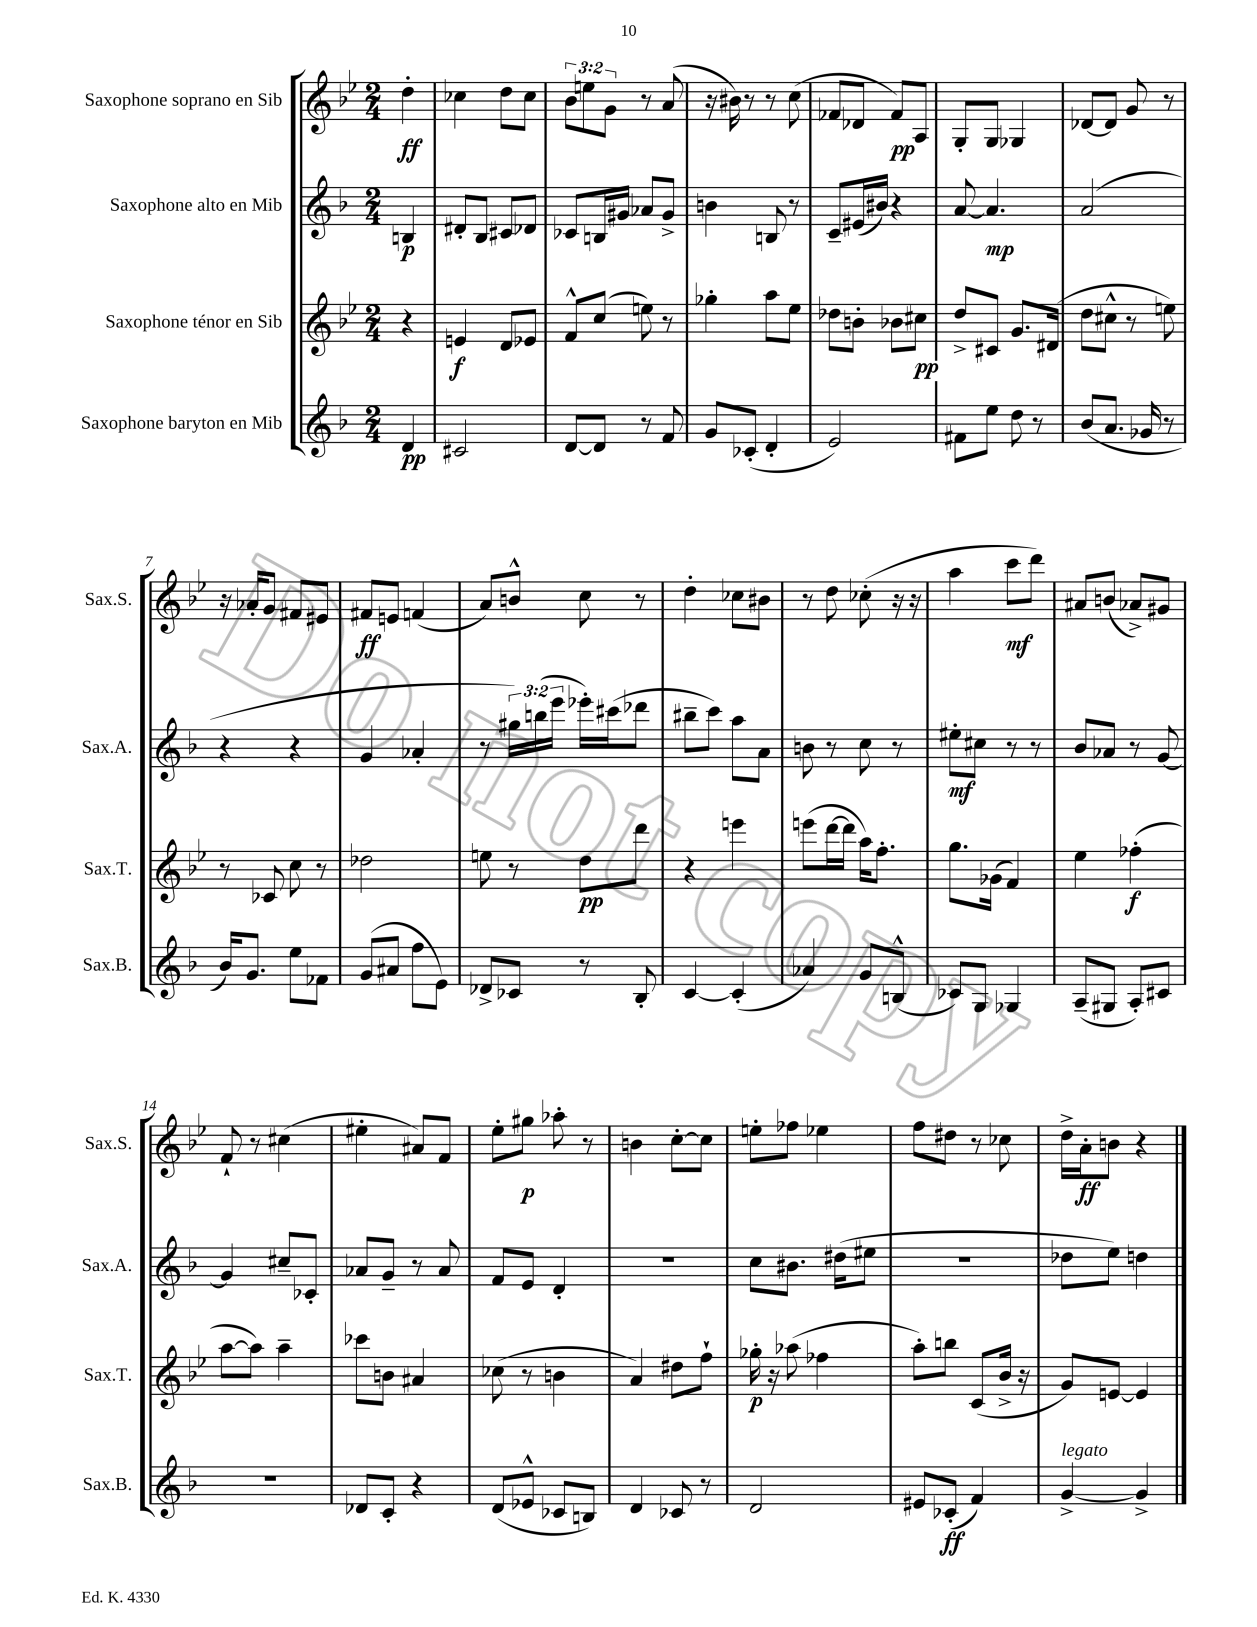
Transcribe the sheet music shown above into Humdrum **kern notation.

**kern	**dynam	**kern	**dynam	**kern	**dynam	**kern	**dynam
*part4	*part4	*part3	*part3	*part2	*part2	*part1	*part1
*staff4	*staff4	*staff3	*staff3	*staff2	*staff2	*staff1	*staff1
*I"Saxophone baryton en Mib	*	*I"Saxophone ténor en Sib	*	*I"Saxophone alto en Mib	*	*I"Saxophone soprano en Sib	*
*I'Sax.B.	*	*I'Sax.T.	*	*I'Sax.A.	*	*I'Sax.S.	*
*clefG2	*	*clefG2	*	*clefG2	*	*clefG2	*
*k[b-]	*	*k[b-e-]	*	*k[b-]	*	*k[b-e-]	*
*M2/4	*	*M2/4	*	*M2/4	*	*M2/4	*
=	=	=	=	=	=	=	=
4d/	pp	4r	.	4Bn/	p	4dd'\	ff
=1	=1	=1	=1	=1	=1	=1	=1
2c#X/	.	4en/	f	8d#X'/L	.	4cc-X\	.
.	.	.	.	8B-/J	.	.	.
.	.	8d/L	.	8c#X/L	.	8dd\L	.
.	.	8e-X/J	.	8d-X/J	.	8cc-\J	.
=2	=2	=2	=2	=2	=2	=2	=2
[8d/L	.	8f^^/L	.	8c-X/L	.	12b-\L	.
.	.	.	.	.	.	12een\	.
8d/J]	.	(8cc/J	.	16Bn/L	.	.	.
.	.	.	.	.	.	12g\J	.
.	.	.	.	16g#X/JJ	.	.	.
8r	.	8een\)	.	8a-X/L	.	8r	.
8f/	.	8r	.	8g#^/J	.	(8a/	.
=3	=3	=3	=3	=3	=3	=3	=3
8g/L	.	4gg-X'\	.	4bn\	.	16r	.
.	.	.	.	.	.	16b#X\)	.
(8c-X'/J	.	.	.	.	.	8r	.
4d'/	.	8aa\L	.	8Bn/	.	8r	.
.	.	8ee-\J	.	8r	.	(8cc\	.
=4	=4	=4	=4	=4	=4	=4	=4
2e/)	.	8dd-X\L	.	8c~/L	.	8f-X/L	.
.	.	8bn'\J	.	(16e#X/L	.	8d-X/J	.
.	.	.	.	16b#X/JJ)	.	.	.
.	.	8b-X\L	.	4r	.	8f-/L)	pp
.	.	8cc#X\J	pp	.	.	8A/J	.
=5	=5	=5	=5	=5	=5	=5	=5
8f#X\L	.	8dd^/L	.	[8a/	.	8G'/L	.
8ee\J	.	8c#X/J	.	4.a/]	mp	8G/J	.
8dd\	.	8.g/L	.	.	.	4G-X/	.
8r	.	.	.	.	.	.	.
.	.	(16d#X/Jk	.	.	.	.	.
=6	=6	=6	=6	=6	=6	=6	=6
(8b-/L	.	8dd\L	.	(2a/	.	[8d-X/L	.
8.a/J	.	8cc#X^^\J	.	.	.	8d-/J]	.
.	.	8r	.	.	.	8g/	.
16g-X/	.	.	.	.	.	.	.
8r	.	8een\)	.	.	.	8r	.
!!LO:LB:g=z
=7	=7	=7	=7	=7	=7	=7	=7
16b-/KL)	.	8r	.	4r	.	16r	.
8.g/J	.	.	.	.	.	16a-X'/KL	.
.	.	8c-X/	.	.	.	8g/J	.
8ee\L	.	8cc\	.	4r	.	8f#X/L	.
8f-X\J	.	8r	.	.	.	8e#X/J	.
=8	=8	=8	=8	=8	=8	=8	=8
(8g/L	.	2dd-X\	.	4g/	.	8f#X/L	ff
8a#X/J	.	.	.	.	.	8en/J	.
8ff\L	.	.	.	4a-X'/	.	(4fn/	.
8e\J)	.	.	.	.	.	.	.
=9	=9	=9	=9	=9	=9	=9	=9
8d-X^/L	.	8een\	.	8r	.	8a/L)	.
8c-X/J	.	8r	.	24gg#X\LL)	.	8bn^^/J	.
.	.	.	.	(24bbn\	.	.	.
.	.	.	.	24eee\JJ	.	.	.
8r	.	8dd\L	pp	16eee-X'\LL)	.	8cc\	.
.	.	.	.	(16ccc#X\J	.	.	.
8B-'/	.	8ddd\J	.	8ddd-X\J	.	8r	.
=10	=10	=10	=10	=10	=10	=10	=10
[4c/	.	4r	.	8bb#X~\L	.	4dd'\	.
.	.	.	.	8ccc\J)	.	.	.
(4c'/]	.	4eeen\	.	8aa\L	.	8cc-X\L	.
.	.	.	.	8a\J	.	8b#X\J	.
=11	=11	=11	=11	=11	=11	=11	=11
4a-X/)	.	(8eeen\L	.	8bn\	.	8r	.
.	.	[16ddd\L	.	8r	.	8dd\	.
.	.	16ddd\JJ]	.	.	.	.	.
8g/L	.	16aa\KL)	.	8cc\	.	(8cc-X'\	.
.	.	8.ff'\J	.	.	.	.	.
(8Bn^^/J	.	.	.	8r	.	16r	.
.	.	.	.	.	.	16r	.
=12	=12	=12	=12	=12	=12	=12	=12
8c-X/L)	.	8.gg\L	.	8ee#X'\L	mf	4aa\	.
8G/J	.	.	.	8cc#X\J	.	.	.
.	.	(16g-X\Jk	.	.	.	.	.
4G-X/	.	4f/)	.	8r	.	8ccc\L	mf
.	.	.	.	8r	.	8ddd\J)	.
=13	=13	=13	=13	=13	=13	=13	=13
(8A~/L	.	4ee-\	.	8b-/L	.	8a#X/L	.
8G#X/J	.	.	.	8a-X/J	.	(8bn/J	.
8A'/L)	.	(4ff-X'\	f	8r	.	8a-X^/L)	.
8c#X/J	.	.	.	[8g/	.	8g#X/J	.
!!LO:LB:g=z
=14	=14	=14	=14	=14	=14	=14	=14
2r	.	[8aa\L	.	4g/]	.	8f`/	.
.	.	8aa\J])	.	.	.	8r	.
.	.	4aa~\	.	8cc#X~/L	.	(4cc#X\	.
.	.	.	.	8c-X'/J	.	.	.
=15	=15	=15	=15	=15	=15	=15	=15
8d-X/L	.	8ccc-X\L	.	8a-X/L	.	4ee#X'\	.
8c'/J	.	8bn\J	.	8g~/J	.	.	.
4r	.	4a#X/	.	8r	.	8a#X/L)	.
.	.	.	.	8a-/	.	8f/J	.
=16	=16	=16	=16	=16	=16	=16	=16
(8d/L	.	(8cc-X\	.	8f/L	.	8ee-'\L	.
8e-X^^/J	.	8r	.	8e/J	.	8gg#X\J	p
8c-X/L	.	4bn\	.	4d'/	.	8aa-X'\	.
8Bn/J)	.	.	.	.	.	8r	.
=17	=17	=17	=17	=17	=17	=17	=17
4d/	.	4a/)	.	2r	.	4bn\	.
8c-X/	.	8dd#X\L	.	.	.	[8cc'\L	.
8r	.	8ff`\J	.	.	.	8cc\J]	.
=18	=18	=18	=18	=18	=18	=18	=18
2d/	.	16gg-X'\	p	8cc\L	.	8een'\L	.
.	.	16r	.	.	.	.	.
.	.	(8aa-X\	.	8.b#X\J	.	8ff-X\J	.
.	.	4ff-X\	.	.	.	4ee-X\	.
.	.	.	.	(16dd#X\KL	.	.	.
.	.	.	.	8ee#X\J	.	.	.
=19	=19	=19	=19	=19	=19	=19	=19
8e#X/L	.	8aa'\L)	.	2r	.	8ff\L	.
(8c-X'/J	ff	8bbn\J	.	.	.	8dd#X\J	.
4f/)	.	(8c/L	.	.	.	8r	.
.	.	16b-^/Jk	.	.	.	8cc-X\	.
.	.	16r	.	.	.	.	.
=20	=20	=20	=20	=20	=20	=20	=20
!LO:TX:a:i:t=legato	!	!	!	!	!	!	!
[4g^/	.	8g/L)	.	8dd-X\L	.	16dd^\LL	.
.	.	.	.	.	.	16a'\J	ff
.	.	[8en/J	.	8ee\J)	.	8bn\J	.
4g^/]	.	4e/]	.	4ddn\	.	4r	.
==	==	==	==	==	==	==	==
*-	*-	*-	*-	*-	*-	*-	*-
